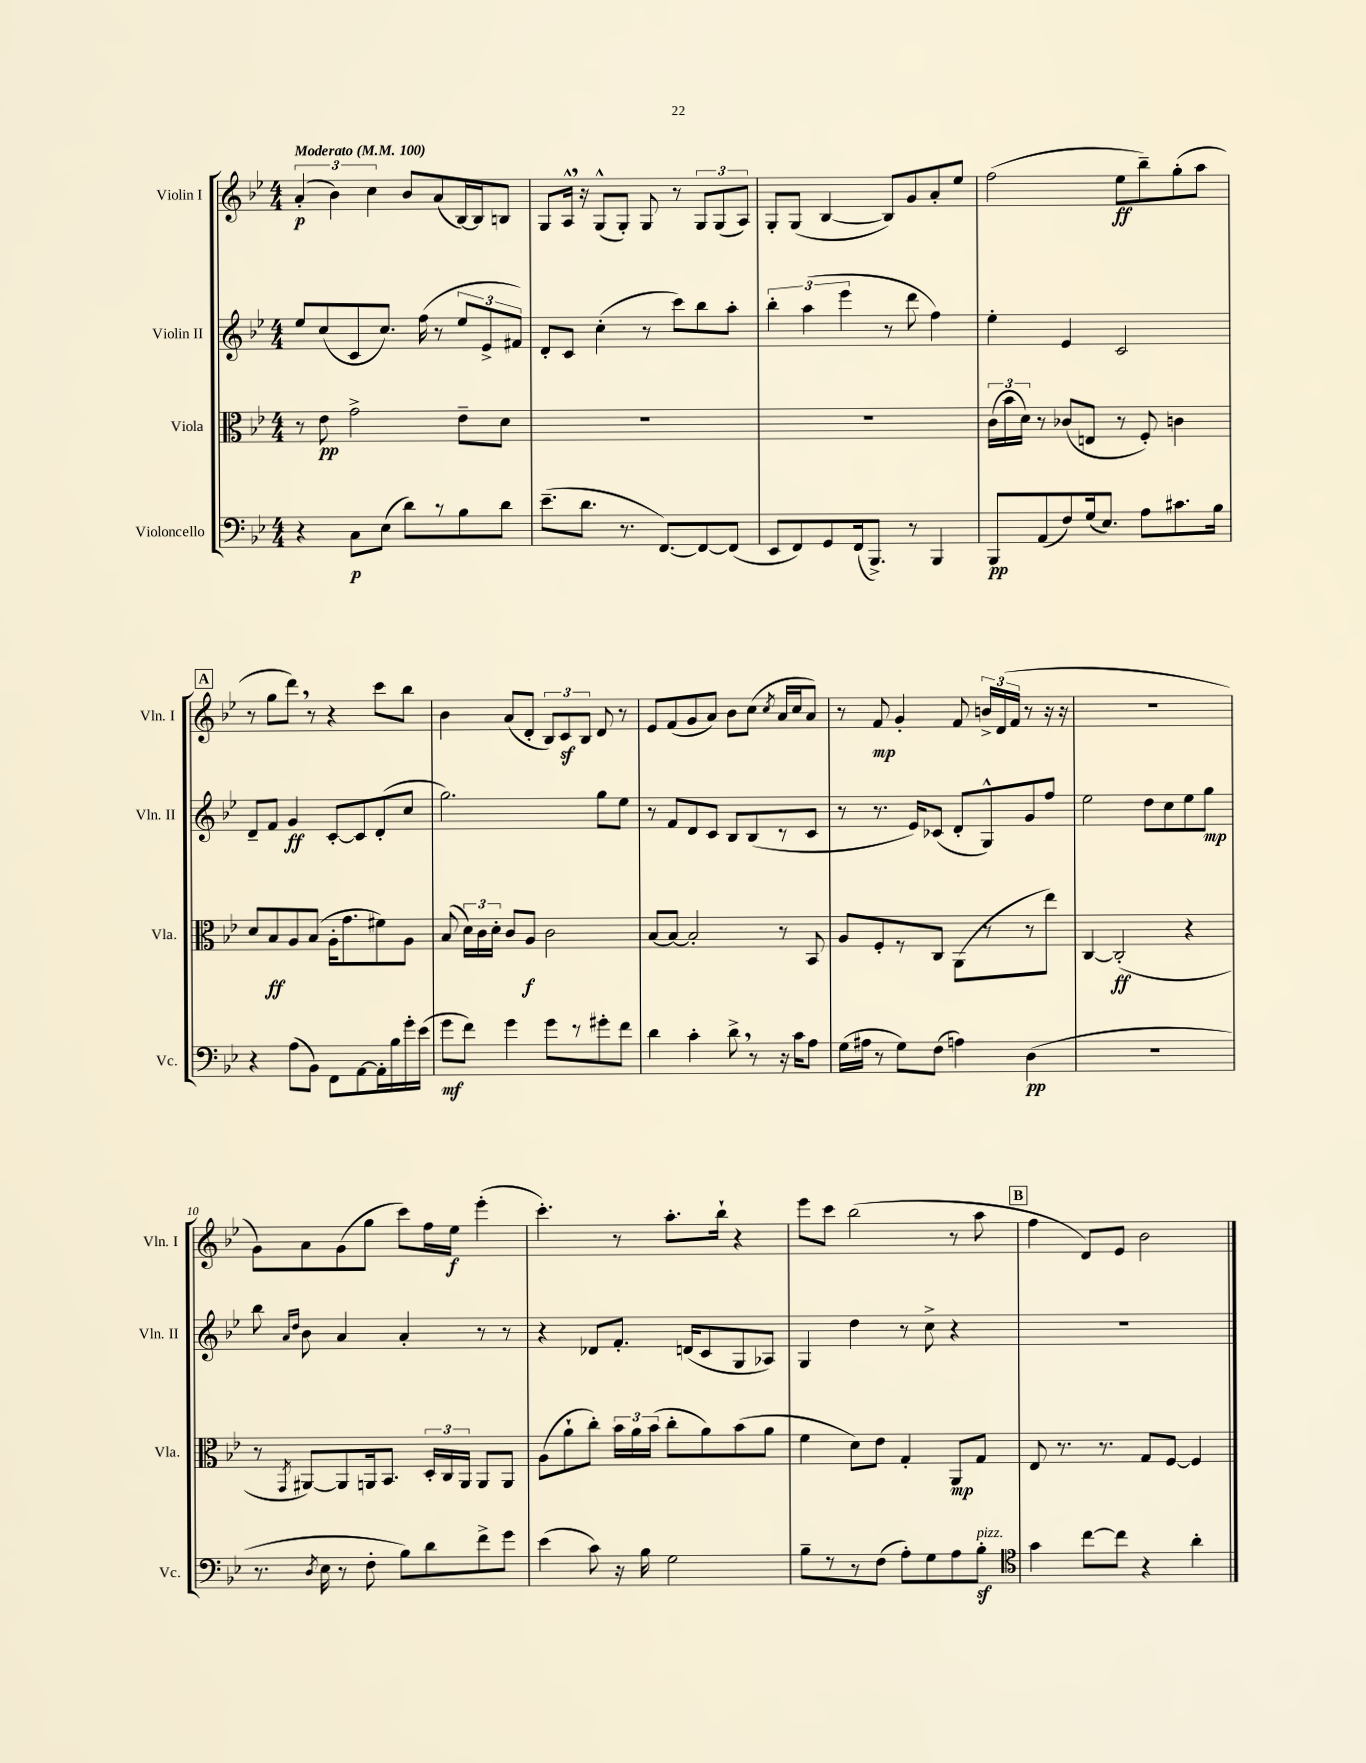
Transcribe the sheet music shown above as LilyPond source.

<<
\new StaffGroup <<
\new Staff = "s0" \with { instrumentName = "Violin I" shortInstrumentName = "Vln. I" } {
    \clef treble \key bes \major \numericTimeSignature \time 4/4 \tempo "Moderato" 4 = 100
    \autoBeamOff \tuplet 3/2 { a'4-.\p( bes'4) c''4 } bes'8[ a'8( bes16~) bes16 b8] |
    g8[ a16]-^ \breathe r16 g8[-^( g8]-.) g8 r8 \tuplet 3/2 { g8[ g8( a8]) } |
    g8[-. g8]( bes4~ bes8[) g'8 a'8-. ees''8] |
    f''2( ees''8[\ff bes''8--) g''8-.( a''8] |
    \mark \markup { \box "A" } r8 g''8[ d'''8]) \breathe r8 r4 c'''8[ bes''8] |
    bes'4 a'8[( d'8]-. \tuplet 3/2 { bes8[) c'8\sf bes8] } d'8 r8 |
    ees'8[ f'8( g'8 a'8]) bes'8[ c''8]( \acciaccatura { c''8 } a'16[ c''16 a'8]) |
    r8 f'8\mp g'4-. f'8 \tuplet 3/2 { b'16[-> d'16( f'16] } r8 r16 r16 |
    R1 |
    g'8[) a'8 g'8( g''8] c'''8[) f''16 ees''16]\f ees'''4-.( |
    c'''4.-.) r8 a''8.[-. bes''16]-! r4 |
    ees'''8[ c'''8] bes''2( r8 a''8 |
    \mark \markup { \box "B" } f''4 d'8[) ees'8] bes'2 \bar "|." |
}
\new Staff = "s1" \with { instrumentName = "Violin II" shortInstrumentName = "Vln. II" } {
    \clef treble \key bes \major \numericTimeSignature \time 4/4
    \autoBeamOff ees''8[ c''8( c'8 c''8.]) f''16( r8 \tuplet 3/2 { ees''8[ ees'8-> fis'8]) } |
    d'8[-. c'8] c''4-.( r8 c'''8[) bes''8 a''8]-. |
    \tuplet 3/2 { bes''4-. a''4( ees'''4 } r8 d'''8 f''4) |
    ees''4-. ees'4 c'2 |
    \mark \markup { \box "A" } d'8[-- f'8] g'4\ff c'8[~-. c'8 d'8-.( c''8] |
    g''2.) g''8[ ees''8] |
    r8 f'8[ d'8 c'8] bes8[ bes8( r8 c'8] |
    r8 r8. ees'16[) ces'8]( d'8[-. g8-^) g'8 f''8] |
    ees''2 d''8[ c''8 ees''8 g''8]\mp |
    bes''8 \grace { a'16[ d''16] } bes'8 a'4 a'4-. r8 r8 |
    r4 des'8[ f'8.]-. d'16[( c'8 g8 aes8]) |
    g4 d''4 r8 c''8-> r4 |
    \mark \markup { \box "B" } r1 \bar "|." |
}
\new Staff = "s2" \with { instrumentName = "Viola" shortInstrumentName = "Vla." } {
    \clef alto \key bes \major \numericTimeSignature \time 4/4
    \autoBeamOff r8 ees'8\pp g'2-> ees'8[-- d'8] |
    R1 |
    R1 |
    \tuplet 3/2 { c'16[( bes'16 d'16]) } r8 ces'8[( e8] r8 f8-.) c'4 |
    \mark \markup { \box "A" } d'8[ bes8\ff a8 bes8]( a16[-. g'8. fis'8) a8] |
    bes8( \tuplet 3/2 { d'16[) c'16 d'16]-. } c'8[ a8]\f c'2 |
    bes8[~ bes8]~ bes2-. r8 bes,8 |
    a8[ f8-. r8 c8] a,8[( r8 r8 ees''8]) |
    c4~ c2-.\ff( r4 |
    r8 \acciaccatura { g,8 } ais,8[~) ais,8 a,16 bes,8.] \tuplet 3/2 { d16[-. c16 a,16] } a,8[ a,8] |
    a8[( a'8-! c''8]-.) \tuplet 3/2 { bes'16[ a'16 bes'16]( } c''8[-. a'8) bes'8( a'8] |
    f'4 d'8[) ees'8] g4-. a,8[\mp g8] |
    \mark \markup { \box "B" } ees8 r8. r8. g8[ f8]~ f4 \bar "|." |
}
\new Staff = "s3" \with { instrumentName = "Violoncello" shortInstrumentName = "Vc." } {
    \clef bass \key bes \major \numericTimeSignature \time 4/4
    \autoBeamOff r4 c8[\p ees8]( d'8[) r8 bes8 d'8] |
    ees'8.[--( d'8.] r8. f,8.[~) f,8~ f,8]( |
    ees,8[ f,8) g,8 f,16( bes,,8.]->) r8 bes,,4 |
    bes,,8[\pp a,8( f8) g16( ees8.]) a8[ cis'8. bes16] |
    \mark \markup { \box "A" } r4 a8[( bes,8]) f,8[ a,8~ a,16-. bes16 g'16-. ees'16]( |
    g'8[\mf f'8]) g'4 g'8[ r8 gis'8-. f'8] |
    d'4 c'4-. d'8-> \breathe r8 r16 c'16[ a8] |
    g16[( ais16] r8 g8[) f8]( a4) d4\pp( |
    R1 |
    r8. \acciaccatura { d8 } ees16 r8 f8-. bes8[) d'8 f'8-> g'8] |
    ees'4( c'8) r16 bes16 g2 |
    bes8[-- r8 r8 f8]( a8[-.) g8 a8 bes8]-.\sf^\markup { \italic "pizz." } |
    \mark \markup { \box "B" } \clef tenor g'4 c''8[~ c''8] r4 a'4-. \bar "|." |
}
>>
>>
